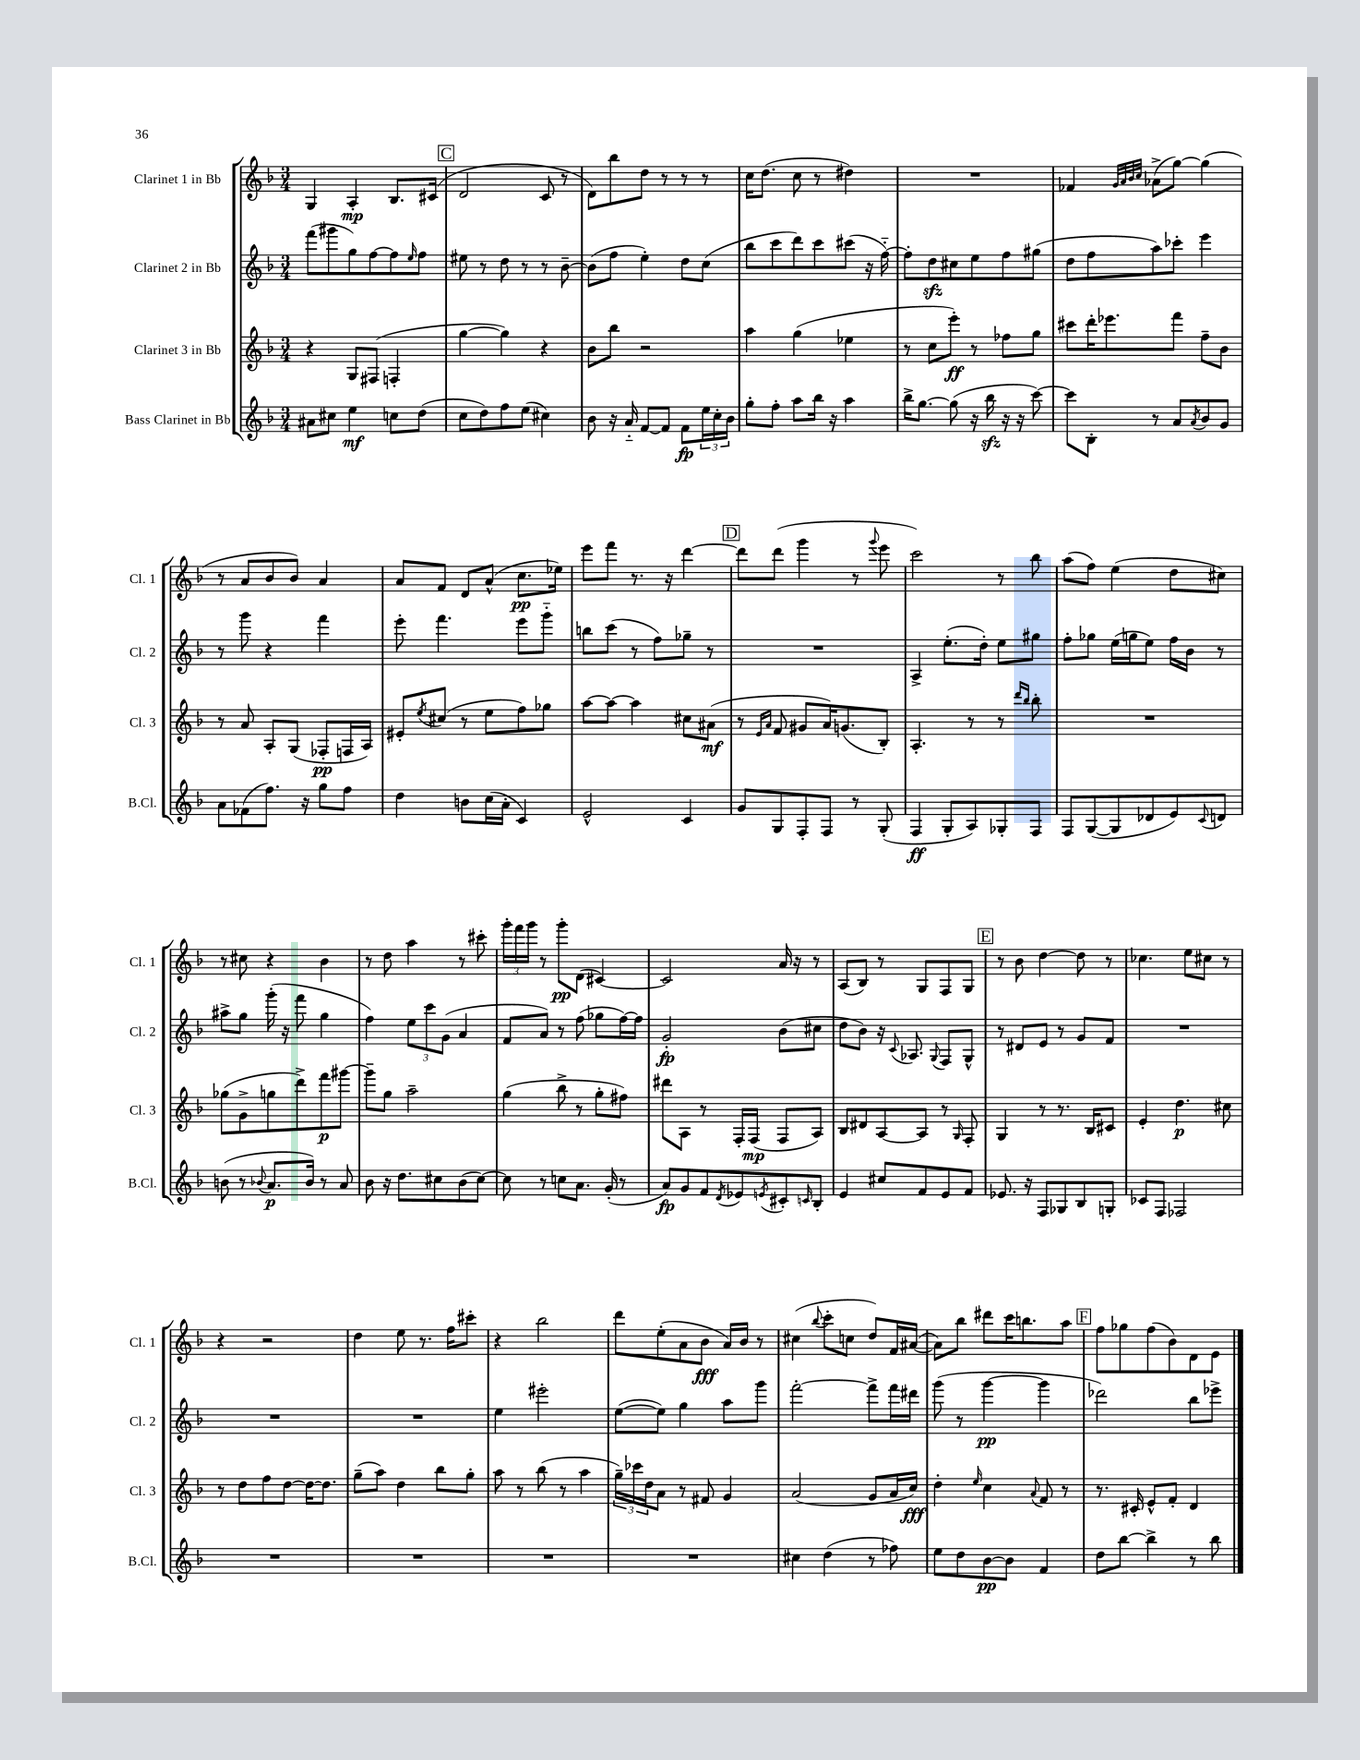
<<
\new StaffGroup <<
\new Staff = "s0" \with { instrumentName = "Clarinet 1 in Bb" shortInstrumentName = "Cl. 1" } {
    \clef treble \key f \major \numericTimeSignature \time 3/4
    g4 a4-.\mp bes8. cis'16( |
    \mark \markup { \box "C" } d'2 c'8 r8 |
    d'8) bes''8 d''8 r8 r8 r8 |
    c''16 d''8.( c''8 r8 dis''4) |
    R2. |
    fes'4 \grace { g'32 a'32 bes'32 c''32 } aes'8->( g''8~) g''4( |
    r8 a'8 bes'8 bes'8) a'4 |
    a'8 f'8 d'8 a'8-^( c''8.\pp ees''16) |
    e'''8 f'''8 r8. r16 d'''4~ |
    \mark \markup { \box "D" } d'''8 d'''8( g'''4 r8 \appoggiatura { g'''8 } e'''8 |
    c'''2) r8 bes''8 |
    a''8( f''8) e''4( d''8 cis''8) |
    r8 cis''8 r4 bes'4 |
    r8 d''8 a''4 r8 cis'''8-. |
    \tuplet 3/2 { g'''16-. f'''16 g'''16 } r8 g'''8-.\pp d'8( cis'4~) |
    cis'2 a'16 r16 r8 |
    a8( bes8) r8 g8 f8 g8 |
    \mark \markup { \box "E" } r8 bes'8 d''4~ d''8 r8 |
    ces''4. e''8 cis''8 r8 |
    r4 r2 |
    d''4 e''8 r8. f''16 cis'''8-. |
    r4 bes''2 |
    d'''8 e''8-.( a'8 bes'8\fff a'16) bes'16 r8 |
    cis''4( \appoggiatura { bes''8 } c'''8-. c''8 d''8) f'16 ais'16~( |
    ais'8) bes''8 dis'''8 c'''16 b''8. a''8 |
    \mark \markup { \box "F" } f''8 ges''8 f''8( bes'8) d'8 e'8 \bar "|." |
}
\new Staff = "s1" \with { instrumentName = "Clarinet 2 in Bb" shortInstrumentName = "Cl. 2" } {
    \clef treble \key f \major \numericTimeSignature \time 3/4
    f'''8( gis'''8 g''8) f''8~ f''8 \grace { e''16 } f''8 |
    \mark \markup { \box "C" } eis''8 r8 d''8 r8 r8 bes'8~-- |
    bes'8( f''8 e''4-.) d''8 c''8( |
    bes''8 c'''8 d'''8) c'''8 cis'''8( r16 f''16~-_) |
    f''8-. d''8\sfz cis''8 e''8 f''8 gis''8( |
    d''8 f''8 a''8) ces'''8-. e'''4 |
    r8 g'''8 r4 f'''4 |
    e'''8-. f'''4. e'''8 g'''8-_ |
    b''8 c'''8( r8 f''8) ges''8-- r8 |
    \mark \markup { \box "D" } R2. |
    a4-> e''8.-.( d''16-.) e''8 gis''8 |
    f''8-. ges''8 e''16( g''16 e''8) f''16 bes'16 r8 |
    ais''8-> g''8 g'''16-.( r16 f'''8 g''4 |
    f''4) \tuplet 3/2 { e''8 c'''8 g'8( } a'4 |
    f'8 a'8) r8 f''8( ges''8 f''16~) f''16 |
    g'2-.\fp bes'8( cis''8 |
    d''8 bes'8) r16 \appoggiatura { c'8 } aes8. \appoggiatura { g8 } f8 g8-^ |
    \mark \markup { \box "E" } r8 dis'8 e'8 r8 g'8 f'8 |
    R2. |
    R2. |
    R2. |
    e''4 eis'''2-. |
    e''8~( e''8) g''4 a''8 g'''8 |
    f'''2~-. f'''8-> f'''16 dis'''16 |
    g'''8( r8 g'''4~\pp g'''4 |
    \mark \markup { \box "F" } des'''2) bes''8 ees'''8-> \bar "|." |
}
\new Staff = "s2" \with { instrumentName = "Clarinet 3 in Bb" shortInstrumentName = "Cl. 3" } {
    \clef treble \key f \major \numericTimeSignature \time 3/4
    r4 g8 fis8( f4-. |
    \mark \markup { \box "C" } g''4~ g''4) r4 |
    bes'8 bes''8 r2 |
    a''4 g''4( ees''4 |
    r8 c''8 e'''8-.\ff) r8 fes''8 g''8 |
    cis'''8 d'''16-. ees'''8. f'''8 f''8-- bes'8 |
    r8 a'8 a8-. g8( fes8-.\pp f16 a16) |
    eis'8-. \acciaccatura { e''8 } cis''8( r8 e''8 f''8) ges''8 |
    a''8~ a''8~ a''4 cis''8 ais'8\mf( |
    \mark \markup { \box "D" } r8 \grace { e'16 a'16 } f'8 gis'8 a'16) g'8.( bes8-.) |
    a4.-. r8 r8 \grace { d'''16 bes''16 } bes''8-. |
    R2. |
    ges''8( g'8-> g''8 d'''8->) f'''8\p gis'''8~ |
    gis'''8-- g''8 a''2-- |
    g''4( bes''8-> r8 g''8-. fis''8) |
    dis'''8 a8 r8 f16-. f16\mp( f8 a8) |
    bes8 dis'8 a8~ a8 r8 \grace { g16 } f8-. |
    \mark \markup { \box "E" } g4 r8 r8. bes16 cis'8 |
    e'4-. d''4.\p cis''8 |
    r8 d''8 f''8 d''8~ d''16~ d''8. |
    g''8--( a''8) d''4 bes''8 g''8-. |
    a''8 r8 bes''8( r8 a''4 |
    \tuplet 3/2 { g''16--) ces'''16 d''16 } a'8 r8 fis'8 g'4 |
    a'2( g'8 a'16 c''16\fff) |
    d''4-. \grace { e''16 } c''4 \appoggiatura { a'8 } f'8 r8 |
    \mark \markup { \box "F" } r8. cis'16-. e'8-^ f'8-. d'4 \bar "|." |
}
\new Staff = "s3" \with { instrumentName = "Bass Clarinet in Bb" shortInstrumentName = "B.Cl." } {
    \clef treble \key f \major \numericTimeSignature \time 3/4
    ais'8 cis''8 e''4\mf c''8 d''8( |
    \mark \markup { \box "C" } c''8 d''8) f''8 e''8( cis''4) |
    bes'8 r16 a'16-_ f'8~ f'8 f'8\fp \tuplet 3/2 { e''16 c''16-. bes'16 } |
    g''8-. f''8-. a''8 bes''16 r16 a''4 |
    bes''16-> g''8.~ g''8( r16 bes''16\sfz r16 r16 c'''8~) |
    c'''8 bes8-. r8 a'8 \acciaccatura { a'8 } bes'8 g'8 |
    a'8 fes'8( f''8.) r16 g''8 f''8 |
    d''4 b'8 c''16( a'16-. c'4) |
    e'2-^ c'4 |
    \mark \markup { \box "D" } g'8 g8 f8-. f8 r8 g8-.( |
    f4\ff g8-. a8) ges8-. f8 |
    f8 g8~( g8 des'8 e'8) \appoggiatura { c'8 } d'8 |
    b'8( r8 \appoggiatura { bes'8 } a'8.\p bes'16) r8 a'8 |
    bes'8 r16 d''8. cis''8 bes'8( cis''8~) |
    cis''8 r8 c''8 a'8. g'16-.( r8 |
    a'8\fp) g'8 f'8 \acciaccatura { d'8 } ees'8 \acciaccatura { e'8 } cis'8-. \grace { c'16 } bes8-. |
    e'4 cis''8 f'8 e'8 f'8 |
    \mark \markup { \box "E" } ees'8. r16 f8 ges8 bes8 g8-. |
    ces'8 f8 fes2 |
    R2. |
    R2. |
    R2. |
    R2. |
    cis''4 d''4( r8 fes''8) |
    e''8 d''8 bes'8~\pp bes'8 f'4 |
    \mark \markup { \box "F" } d''8 bes''8~ bes''4-> r8 bes''8 \bar "|." |
}
>>
>>
\layout { \context { \Score \remove "Bar_number_engraver" } }
